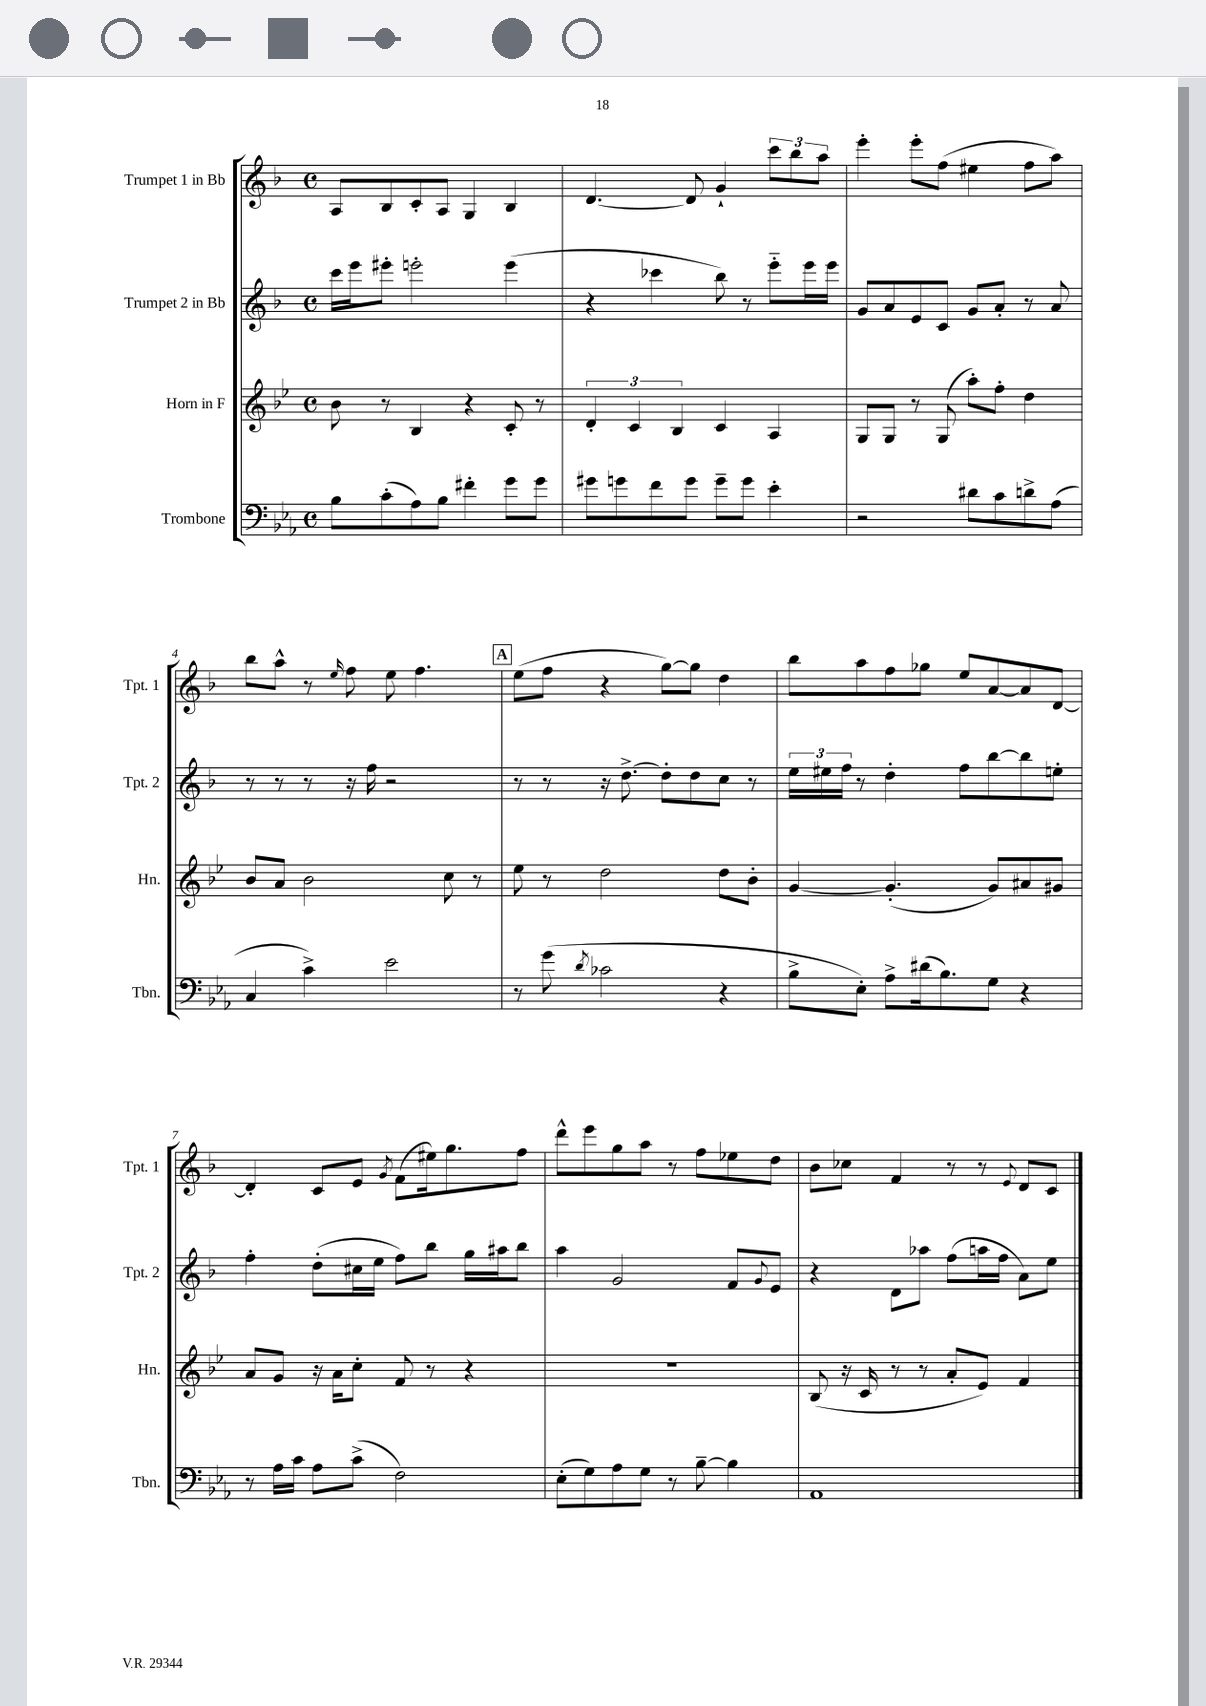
<<
\new StaffGroup <<
\new Staff = "s0" \with { instrumentName = "Trumpet 1 in Bb" shortInstrumentName = "Tpt. 1" } {
    \clef treble \key f \major \defaultTimeSignature \time 4/4
    a8 bes8 c'8-. a8 g4 bes4 |
    d'4.~ d'8 g'4-! \tuplet 3/2 { c'''8 bes''8 a''8 } |
    e'''4-. e'''8-. f''8( eis''4 f''8 a''8) |
    bes''8 a''8-^ r8 \grace { e''16 } f''8 e''8 f''4. |
    \mark \markup { \box "A" } e''8( f''8 r4 g''8~) g''8 d''4 |
    bes''8 a''8 f''8 ges''8 e''8 a'8~ a'8 d'8~ |
    d'4-. c'8 e'8 \acciaccatura { g'8 } f'8( eis''16) g''8. f''8 |
    d'''8-^ e'''8 g''8 a''8 r8 f''8 ees''8 d''8 |
    bes'8 ces''8 f'4 r8 r8 \appoggiatura { e'8 } d'8 c'8 \bar "|." |
}
\new Staff = "s1" \with { instrumentName = "Trumpet 2 in Bb" shortInstrumentName = "Tpt. 2" } {
    \clef treble \key f \major \defaultTimeSignature \time 4/4
    c'''16 e'''16 eis'''8-. e'''2-. e'''4( |
    r4 ces'''4 bes''8) r8 e'''8-_ e'''16 e'''16 |
    g'8 a'8 e'8 c'8 g'8 a'8-. r8 a'8 |
    r8 r8 r8 r16 f''16 r2 |
    \mark \markup { \box "A" } r8 r8 r16 d''8.~-> d''8-. d''8 c''8 r8 |
    \tuplet 3/2 { e''16 eis''16 f''16 } r8 d''4-. f''8 bes''8~ bes''8 e''8-. |
    f''4-. d''8-.( cis''16 e''16 f''8) bes''8 g''16 ais''16 bes''8 |
    a''4 g'2 f'8 \appoggiatura { g'8 } e'8 |
    r4 d'8 aes''8 f''8( a''16 f''16 a'8) e''8 \bar "|." |
}
\new Staff = "s2" \with { instrumentName = "Horn in F" shortInstrumentName = "Hn." } {
    \clef treble \key bes \major \defaultTimeSignature \time 4/4
    bes'8 r8 bes4 r4 c'8-. r8 |
    \tuplet 3/2 { d'4-. c'4 bes4 } c'4 a4 |
    g8 g8 r8 g8( a''8-.) f''8-. d''4 |
    bes'8 a'8 bes'2 c''8 r8 |
    \mark \markup { \box "A" } ees''8 r8 d''2 d''8 bes'8-. |
    g'4~ g'4.-.( g'8) ais'8 gis'8 |
    a'8 g'8 r16 a'16 c''8-. f'8 r8 r4 |
    R1 |
    bes8( r16 c'16 r8 r8 a'8-. ees'8) f'4 \bar "|." |
}
\new Staff = "s3" \with { instrumentName = "Trombone" shortInstrumentName = "Tbn." } {
    \clef bass \key ees \major \defaultTimeSignature \time 4/4
    bes8 c'8-.( aes8) bes8 fis'4-. g'8 g'8 |
    gis'8 g'8 f'8 g'8 g'8-- g'8 ees'4-. |
    r2 dis'8 c'8 d'8-> aes8( |
    c4 c'4->) ees'2 |
    \mark \markup { \box "A" } r8 g'8( \acciaccatura { d'8 } ces'2 r4 |
    bes8-> ees8-.) aes8-> dis'16( bes8.) g8 r4 |
    r8 aes16 c'16 aes8 c'8->( f2) |
    ees8-.( g8) aes8 g8 r8 bes8~-- bes4 |
    aes,1 \bar "|." |
}
>>
>>
